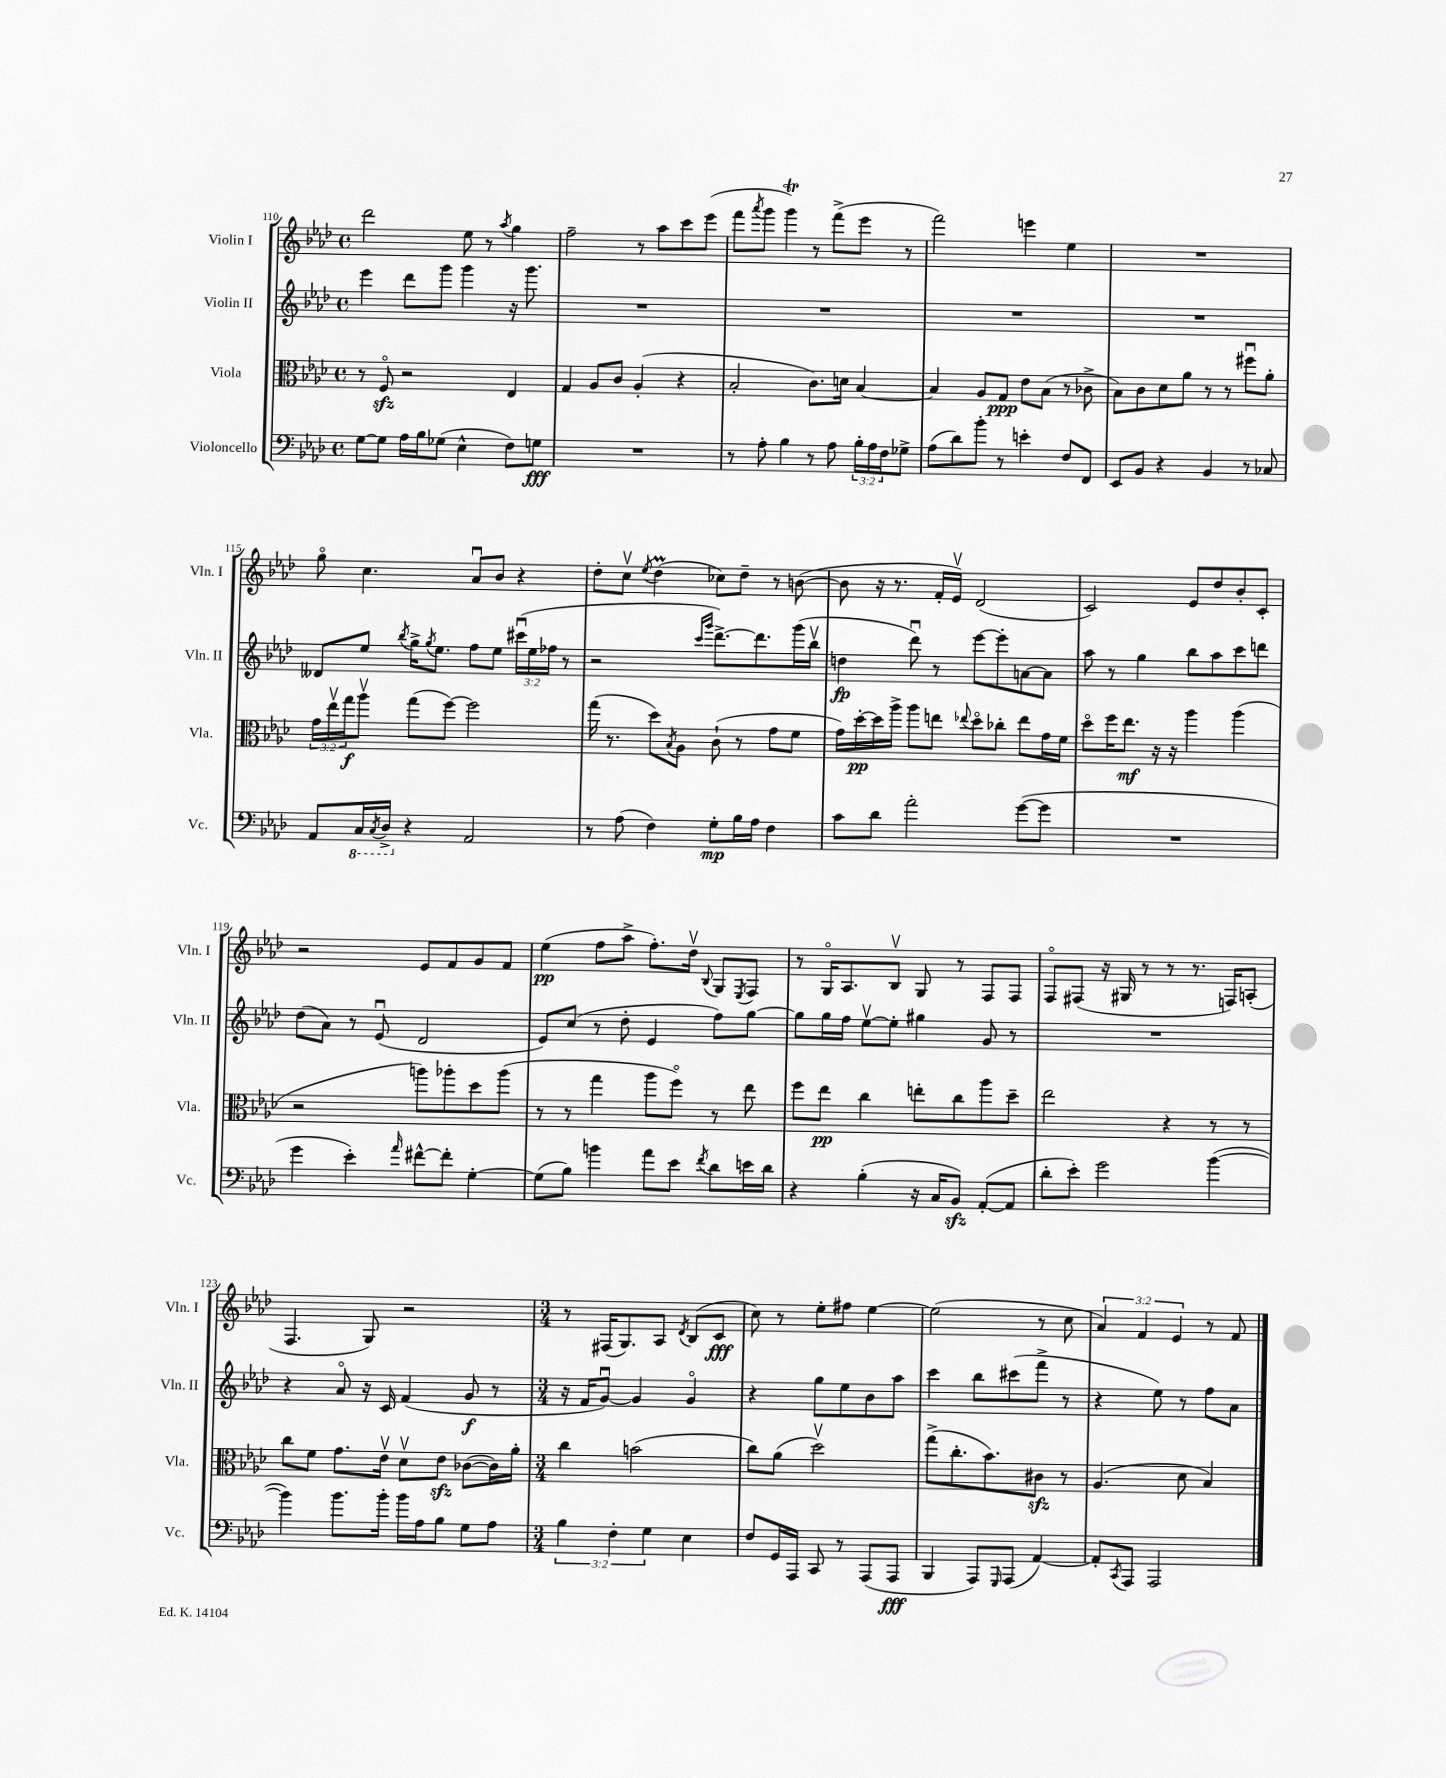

**kern	**kern	**kern	**kern
*staff4	*staff3	*staff2	*staff1
*clefF4	*clefC3	*clefG2	*clefG2
*k[b-e-a-d-]	*k[b-e-a-d-]	*k[b-e-a-d-]	*k[b-e-a-d-]
*M4/4	*M4/4	*M4/4	*M4/4
*met(c)	*met(c)	*met(c)	*met(c)
[8G\L	8r	4eee-\	2ddd-\
8G\]J	8Fo/	.	.
16A-\LL	2r	8ddd-\L	.
16B-\J	.	.	.
(8G-\J	.	8ggg\J	.
4E-^^\	.	4ggg\	8ee-\
.	.	.	8r
.	.	.	8qaa-/
8F\L)	4E-/	16r	4gg\
.	.	8.ggg\	.
8G\J	.	.	.
=	=	=	=
1r	4G/	1r	2ff~\
.	8A-/L	.	.
.	8c/J	.	.
.	(4A-'/	.	8r
.	.	.	8aa-\L
.	4r	.	8ccc\
.	.	.	(8eee-\J
=	=	=	=
8r	2B-'/	1r	8fff\L
.	.	.	8qaaa-/
8A-'\	.	.	8ggg\J
4B-\	.	.	4ggg\)
8r	8.c\L)	.	8r
8A-\	.	.	(8fff^\L
.	16d\Jk	.	.
24B-'\LL	[4B-/	.	8eee-\J
24A-\	.	.	.
24F\J	.	.	.
8G-^\J	.	.	8r
=	=	=	=
(8A-\L	4B-/]	1r	2fff\)
8d-\)	.	.	.
8b-'\J	8A-/L	.	.
8r	8G/J	.	.
4e'\	8e-\L	.	4eee\
.	(8B-\J	.	.
8F/L	8r	.	4ee-\
8FF/J	8c-^\	.	.
=	=	=	=
8EE-/L	8B-\L)	1r	1r
8BB-/J	8c\	.	.
4r	8d-\	.	.
.	8a-\J	.	.
4BB-/	8r	.	.
.	8r	.	.
8r	8ff#u\L	.	.
8C-/	8a-'\J	.	.
=	=	=	=
8AA-/L	24g\LL	8d--/L	8ggo\
.	24ee-v\	.	.
.	24gg\J	.	.
16CC/L	8aa-v\J	8ee-/J	4.cc\
8qCC/	.	.	.
16DD-^/JJ	.	.	.
.	.	8qbb-/	.
4r	(8gg\L	16gg^\LK	.
.	.	8qgg/	.
.	.	8.ee-\J	.
.	[8ff\J)	.	.
2AA-/	2ff\]	8ff\L	8a-u/L
.	.	8ee-\J	8b-/J
.	.	(24ccc#u\LL	4r
.	.	24ee-\	.
.	.	24ff-\JJ	.
.	.	8r	.
=	=	=	=
8r	(16gg\	2r	8dd-'\L
.	8.r	.	.
(8A-\	.	.	8ccv\J
.	.	.	8qee-/
4F\)	8dd-\L)	.	(4dd-\
.	8qB-/	.	.
.	8A-\J	.	.
.	.	16qqccc/LL	.
.	.	16qqggg/JJ	.
8G'\L	(8c`\	[8.ddd-^\L)	8cc-\L)
16B-\L	8r	.	8dd-~\J
16A-\JJ	.	8.ddd-\]	.
4F\	8g\L	.	8r
.	8f\J	(16ggg\L	([8b\
.	.	16bb-v\JJ	.
=	=	=	=
8c\L	16g\LL)	4dd\	8b\]
.	[16dd-'\	.	.
8d-\J	16dd-\]	.	16r
.	16aa-^\JJ	.	8.r
2a-'\	8aa-\L	8ddd-u\)	.
.	8ee\J	8r	16f'/LL
.	.	.	16e-v/JJ)
.	8qqee-/	.	.
.	8dd-o\L	[8eee-\L	(2d-/
.	8cc-'\J	8eee-'\]	.
([8g\L	8ee-\L	[8a\	.
8g\]J	16g\L	8a\]J	.
.	16f\JJ	.	.
=	=	=	=
1r	8dd-o\L	8aa-\	2c/)
.	16ff\K	8r	.
.	8.ee-\J	.	.
.	.	4gg\	.
.	16r	.	.
.	16r	.	.
.	4aa-\	8bb-\L	8e-/L
.	.	8aa-\	8dd-/
.	(4aa-\	8ccc\	8b-'/
.	.	8ddd\J	8c'/J
=	=	=	=
4g\	2r	(8dd-\L	2r
.	.	8a-\J)	.
4e-'\)	.	8r	.
.	.	(8e-u/	.
16qqa-/	.	.	.
[8f#^^\L	8aa\L)	2d-/	8e-/L
8f#'\]J	8aa-'\	.	8f/
[4G'\	8dd-\	.	8g/
.	(8aa-\J	.	8f/J
=	=	=	=
(8G\]L	8r	8e-/L)	(4ee-\
8B-\J)	8r	(8cc/J	.
4b\	4gg\	8r	8ff\L
.	.	8dd-'\	8aa-^\J
8a-\L	8aa-\L	4e-/	8.ff'\L)
8e-\J	8ffo\J)	.	.
.	.	.	16dd-v\Jk
8qf/	.	.	8qqB-/
8d-\L	8r	8ff\L)	8G/L
.	.	.	8qE-/
16e\L	8ee-\	[8gg\J	8F/J
16d-\JJ	.	.	.
=	=	=	=
4r	8ff\L	8gg\]L	8r
.	8ee-\J	16gg\L	16Go/LK
.	.	16ff\JJ	8.A-/
(4B-'\	4cc\	[8ee-v\L	.
.	.	8ee-'\]J	8B-v/J
16r	8ee'\L	4gg#\	8G/
16C/LK	.	.	.
8BB-/J)	8cc\	.	8r
([8AA-'/L	8aa-\	8g/	8F/L
8AA-/]J	8dd-~\J	8r	8F/J
=	=	=	=
8d-'\L	2ee-\	1r	8Fo/L
8e-'\J)	.	.	(8F#/J
2g\	.	.	16r
.	.	.	16G#/
.	.	.	8r
.	4r	.	8r
.	.	.	8.r
([4b-\	8r	.	.
.	.	.	16F/LK)
.	8r	.	(8A'/J
=	=	=	=
4b-\])	8cc\L	4r	4.F/
.	8f\J	.	.
8.b-\L	8.g\L	8a-o/	.
.	.	16r	8G/)
16b-'\Jk	16e-v\Jk	16c/	.
16b-\LL	8d-v\L	(4f/	2r
16A-\J	.	.	.
8B-\J	8e-\J	.	.
8G\L	([8c-\L	8g/	.
8A-\J	16c-\]L)	8r	.
.	16a-'\JJ	.	.
=	=	=	=
*M3/4	*M3/4	*M3/4	*M3/4
6B-\	4cc\	16r	8r
.	.	16f/LK	.
.	.	[8gu/J)	(16F#/LK
6F'\	.	.	.
.	.	.	8.G/)
.	(2b\	4g/]	.
6G\	.	.	.
.	.	.	8A-/J
.	.	.	8qd-/
4E-\	.	4go/	(8B-/L
.	.	.	8c/J
=	=	=	=
8F/L	8cc\L)	4r	8cc\)
16GG/L	(8a-\J	.	8r
16AAA-/JJ	.	.	.
8CC/	2dd-v\)	8gg\L	8ee-'\L
8r	.	8ee-\	8ff#\J
(8AAA-/L	.	8b-\	[4ee-\
8AAA-/J	.	8aa-\J	.
=	=	=	=
4BBB-/	(8gg^\L	4ccc\	(2ee-\]
.	8.cc'\	.	.
8AAA-/L)	.	8bb-\L	.
.	8.b-\)	.	.
16qqGGG/	.	.	.
(8AAA-/J	.	(8ccc#\	.
[4AA-/)	8c#\J	8fff^\J	8r
.	8r	8r	8cc\
=	=	=	=
8AA-'/]L	(4.A-/	4r	6a-/)
8qCC/	.	.	.
8AAA-/J	.	.	.
.	.	.	6f/
2AAA-/	.	8ee-\)	.
.	.	.	6e-/
.	8d-\	8r	.
.	4B-/)	8ff\L	8r
.	.	8a-\J	8f/
==	==	==	==
*-	*-	*-	*-
